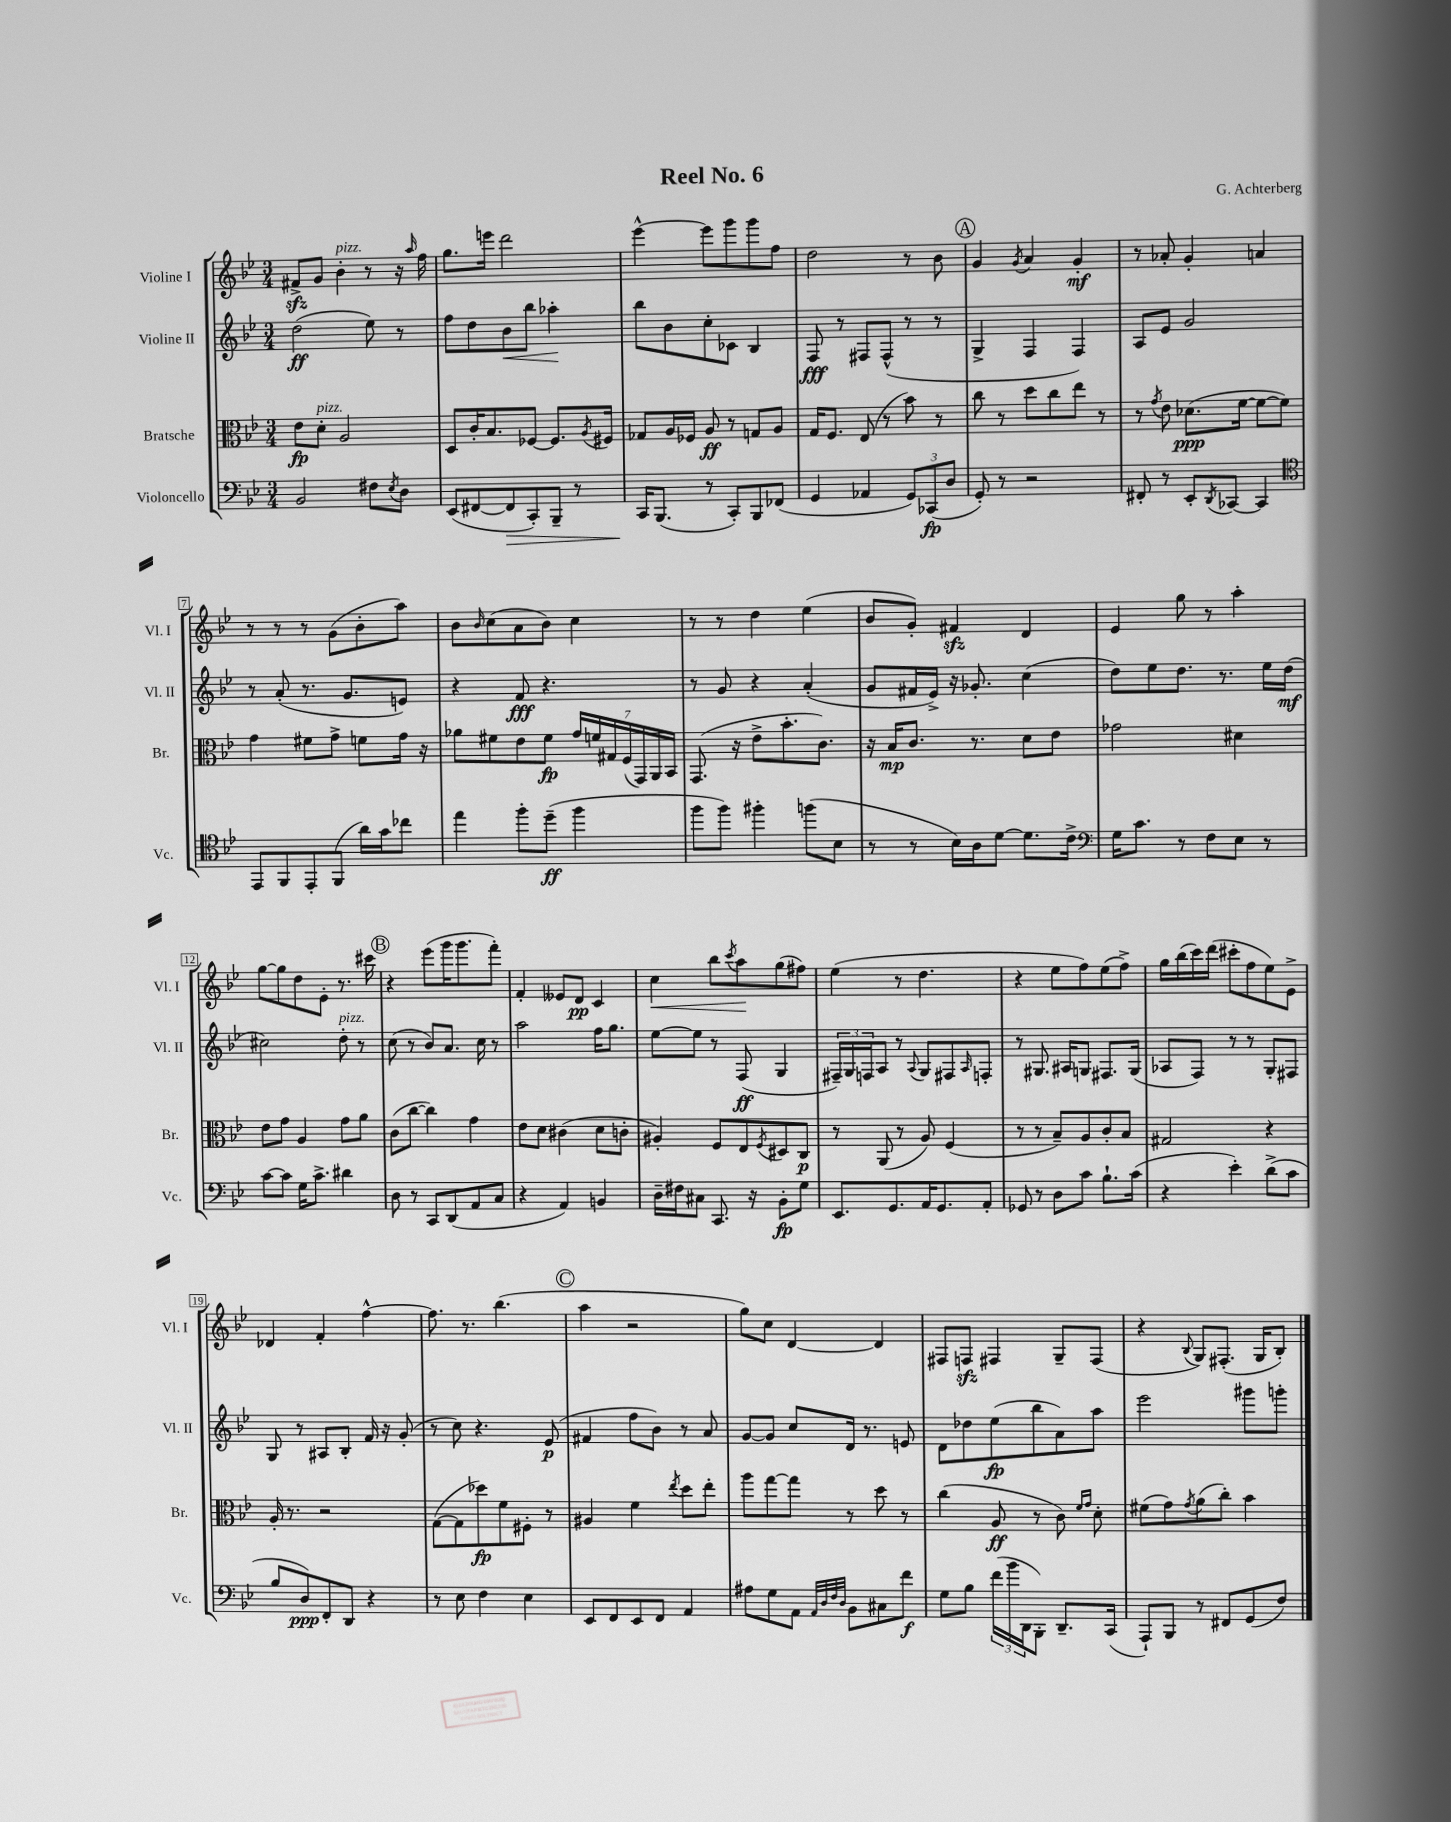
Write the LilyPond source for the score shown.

\header { title = "Reel No. 6" composer = "G. Achterberg" }
<<
\new StaffGroup <<
\new Staff = "s0" \with { instrumentName = "Violine I" shortInstrumentName = "Vl. I" } {
    \clef treble \key bes \major \numericTimeSignature \time 3/4
    fis'8->\sfz g'8 bes'4-.^\markup { \italic "pizz." } r8 r16 \grace { a''16 } f''16 |
    g''8. e'''16 d'''2 |
    ees'''4~-^ ees'''8 g'''8 g'''8 f''8 |
    d''2 r8 bes'8 |
    \mark \markup { \circle "A" } g'4 \acciaccatura { g'8 } a'4 g'4-.\mf |
    r8 aes'8-. g'4-. a'4 |
    r8 r8 r8 g'8( bes'8-. a''8) |
    bes'8 \grace { bes'16 } c''8( a'8 bes'8) c''4 |
    r8 r8 d''4 ees''4( |
    bes'8 g'8-.) fis'4\sfz d'4 |
    ees'4 g''8 r8 a''4-. |
    g''8~ g''8 d''8 ees'8-. r8. cis'''16 |
    \mark \markup { \circle "B" } r4 ees'''8( g'''16 g'''8. f'''8-.) |
    f'4-. eeses'8 d'8\pp c'4 |
    c''4\< bes''8 \acciaccatura { c'''8 } a''8\! g''8( fis''8) |
    ees''4( r8 d''4. |
    r4 ees''8 f''8) ees''8( f''8->) |
    g''16 bes''16( c'''16) d'''16( cis'''8-. f''8 ees''8) ees'8-> |
    des'4 f'4-. f''4~-^ |
    f''8. r8. bes''4.( |
    \mark \markup { \circle "C" } a''4 r2 |
    g''8) c''8 d'4~ d'4 |
    fis8 f8\sfz fis4 g8-- fis8( |
    r4 \appoggiatura { bes8 } g8) fis8.-.( g16 bes8-.) \bar "|." |
}
\new Staff = "s1" \with { instrumentName = "Violine II" shortInstrumentName = "Vl. II" } {
    \clef treble \key bes \major \numericTimeSignature \time 3/4
    d''2\ff( ees''8) r8 |
    f''8 d''8 bes'8\< bes''8 aes''4-.\! |
    bes''8 bes'8 c''8-. ces'8 bes4 |
    f8\fff r8 fis8 fis8-^( r8 r8 |
    \mark \markup { \circle "A" } g4-> f4 f4) |
    a8 ees'8 g'2 |
    r8 a'8-.( r8. g'8. e'8) |
    r4 f'8\fff r4. |
    r8 g'8 r4 a'4-.( |
    g'8 fis'16 ees'16->) r16 ges'8.-. c''4( |
    d''8) ees''8 d''8. r8. ees''16 d''16\mf( |
    cis''2) d''8-.^\markup { \italic "pizz." } r8 |
    \mark \markup { \circle "B" } c''8( r8 bes'8) a'8. c''16 r8 |
    a''2 f''16 g''8. |
    ees''8~ ees''8 r8 f8\ff( g4 |
    \tuplet 3/2 { fis16--) g16 f16 } a8 r8 \appoggiatura { a8 } g8 fis8 \grace { a16 } f8-. |
    r8 gis8. ais16 g8 fis8. g16( |
    aes8 f8) r8 r8 g8-. fis8 |
    g8 r8 ais8 bes8-. f'16 r16 g'8-.( |
    r8 c''8) r4. ees'8\p( |
    \mark \markup { \circle "C" } fis'4 f''8 bes'8) r8 a'8 |
    g'8~ g'8 c''8 d'16 r8. e'8 |
    d'8 des''8 ees''8\fp( bes''8 a'8) a''8 |
    ees'''2 gis'''8 g'''8-. \bar "|." |
}
\new Staff = "s2" \with { instrumentName = "Bratsche" shortInstrumentName = "Br." } {
    \clef alto \key bes \major \numericTimeSignature \time 3/4
    ees'8\fp d'8-.^\markup { \italic "pizz." } a2 |
    d8 c'16-. bes8. fes8~ fes8. \acciaccatura { a8 } fis16 |
    ges8 a16 fes16 a8\ff r8 g8 a8 |
    g16 f8. ees8( r8 bes'8) r8 |
    \mark \markup { \circle "A" } c''8 r8 d''8 c''8 ees''8 r8 |
    r8 \acciaccatura { g'8 } ees'8 des'8.\ppp( f'16~ f'8~ f'8) |
    g'4 fis'8 g'8-> f'8 g'16 r16 |
    aes'8 fis'8 ees'8 fis'8\fp \tuplet 7/4 { g'16 f'16 gis16 f16( g,16) a,16 bes,16 } |
    g,8.( r16 ees'8-> bes'8.-. c'8.) |
    r16 bes16\mp c'8. r8. d'8 ees'8 |
    ges'2 dis'4 |
    ees'8 g'8 a4 g'8 a'8 |
    \mark \markup { \circle "B" } c'8( c''8~ c''4) g'4 |
    ees'8 d'8 cis'4( d'8 c'8-. |
    ais4-.) f8 ees8 \acciaccatura { f8 } dis8 c8\p |
    r8 a,8( r8 a8) f4( |
    r8 r8 bes8--) a8 c'8-. bes8 |
    gis2 r4 |
    a16-. r8. r2 |
    g8~( g8 des''8\fp) f'8 fis8-. r8 |
    \mark \markup { \circle "C" } ais4 f'4 \acciaccatura { ees''8 } d''8 ees''8-. |
    a''8 g''8~ g''8 r8 d''8 r8 |
    c''4( a8\ff r8 c'8) \grace { f'16 g'16 } d'8-. |
    fis'8( g'8) \acciaccatura { g'8 } a'8( c''8-.) bes'4 \bar "|." |
}
\new Staff = "s3" \with { instrumentName = "Violoncello" shortInstrumentName = "Vc." } {
    \clef bass \key bes \major \numericTimeSignature \time 3/4
    bes,2 fis8 \acciaccatura { ees8 } d8 |
    ees,8( fis,8~ fis,8\> c,8-.) bes,,8-- r8 |
    c,16\! bes,,8.( r8 c,8-.) bes,,8 fes,8( |
    g,4 aes,4 \tuplet 3/2 { g,8) ces,8\fp( d8 } |
    \mark \markup { \circle "A" } g,8-.) r8 r2 |
    fis,8-. r8 ees,8-. \acciaccatura { d,8 } ces,8~ ces,4 |
    \clef tenor ees,8 f,8 ees,8-. f,8( a'16) g'16 ces''8 |
    ees''4 f''8-. d''8--\ff( f''4 |
    f''8 f''8) fis''4-. f''8( bes8 |
    r8 r8 bes16) a16 d'8~ d'8. c'16-> |
    \clef bass g16 c'8. r8 f8 ees8 r8 |
    c'8~ c'8 g16 c'8.-> dis'4 |
    \mark \markup { \circle "B" } d8 r8 c,8 d,8( a,8 c8 |
    r4 a,4) b,4 |
    d16-- fis16 cis8 c,8. r16 bes,8-.\fp g8 |
    ees,8. g,8. a,16 g,8. a,8-. |
    ges,8 r8 d8 c'8 bes8.-! c'16( |
    r4 ees'4-.) d'8->( c'8 |
    bes8 d8\ppp) f,8-. d,8 r4 |
    r8 ees8 f4 ees4 |
    \mark \markup { \circle "C" } ees,8 f,8 ees,8 f,8 a,4 |
    ais8 g8 a,8 \grace { a,32 d32 f32 d32 } bes,8 cis8 f'8\f |
    g8 bes8 \tuplet 3/2 { f'16( bes'16 d,16 } bes,,8-.) d,8.-- c,16( |
    a,,8-!) bes,,8 r8 fis,8 g,8( f8) \bar "|." |
}
>>
>>
\layout { \context { \Score \override BarNumber.stencil = #(make-stencil-boxer 0.1 0.3 ly:text-interface::print) } }
